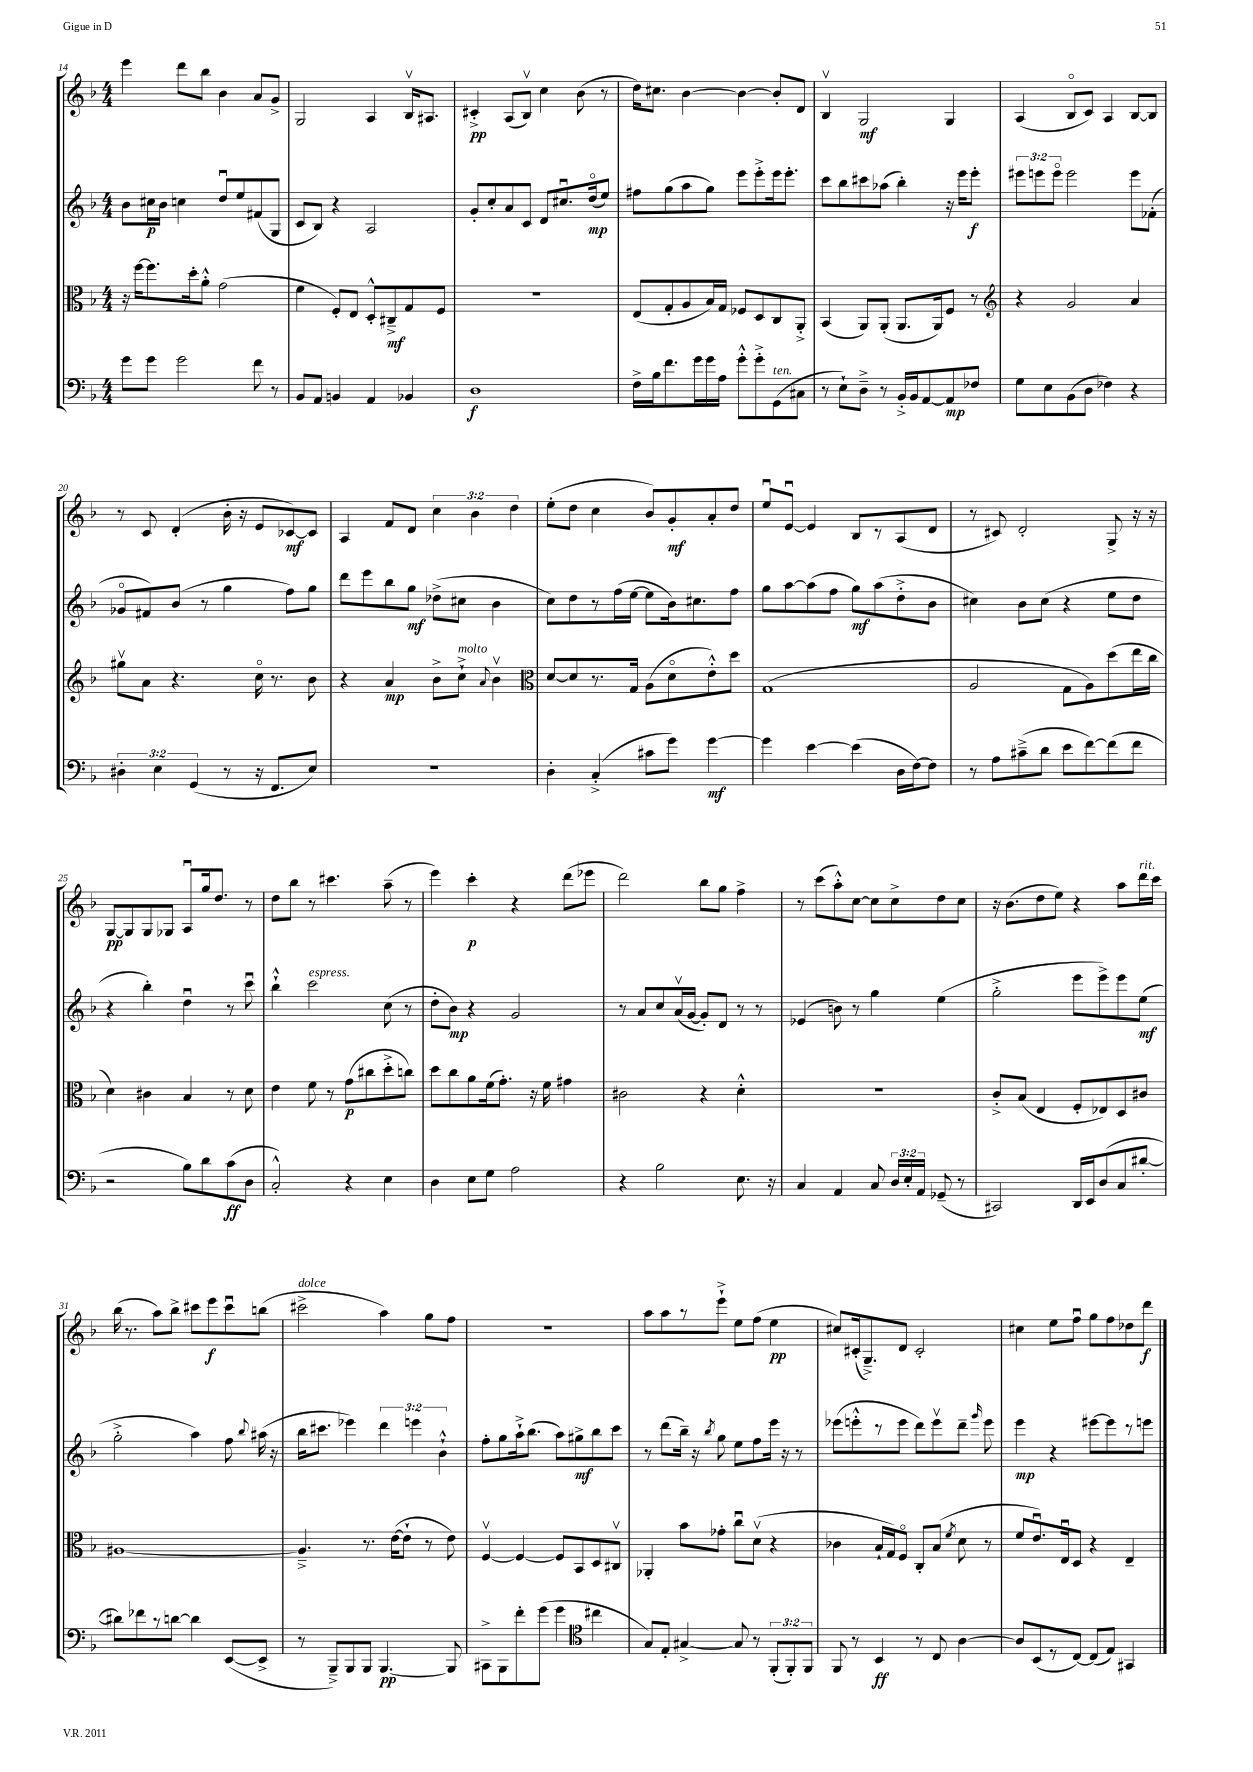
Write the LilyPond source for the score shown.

<<
\new StaffGroup <<
\new Staff = "s0" {
    \clef treble \key f \major \numericTimeSignature \time 4/4 \override Staff.TupletNumber.text = #tuplet-number::calc-fraction-text
    \autoBeamOff e'''4 d'''8[ bes''8] bes'4 a'8[ g'8]-> |
    g2 a4 bes16[\upbow ais8.] |
    cis'4-.->\pp a8[( bes8]\upbow) c''4 bes'8( r8 |
    d''16[) cis''8.] bes'4~ bes'4~ bes'8[-. d'8] |
    bes4\upbow g2\mf g4 |
    a4( bes8[\flageolet c'8]) a4 bes8[~ bes8] |
    r8 c'8 d'4-.( bes'16-. r16 e'8[ ces'8~\mf) ces'8] |
    a4 f'8[ d'8] \tuplet 3/2 { c''4 bes'4 d''4 } |
    e''8[-.( d''8] c''4 bes'8[) g'8-.\mf a'8-. d''8] |
    e''8[\downbow e'8]~\downbow e'4 bes8[ r8 a8( d'8] |
    r8 cis'8) d'2-. g8-> r16 r16 |
    g8[~\pp g8 g8 ges8] a8[\downbow g''16 d''8.] r8 |
    d''8[ bes''8] r8 cis'''4. a''8--( r8 |
    e'''4) c'''4-.\p r4 d'''8[( ees'''8] |
    d'''2) bes''8[ g''8] f''4-> |
    r8 c'''8[( a''8-.-^) c''8]~ c''8[ c''8-> d''8 c''8] |
    r16 bes'8.[( d''8 e''8]) r4 a''8[ d'''16^\markup { \italic "rit." } c'''16] |
    bes''16( r8. a''8[) bes''8]-> cis'''8[ e'''8\f cis'''8\downbow b''8]( |
    cis'''2->^\markup { \italic "dolce" } a''4) g''8[ f''8] |
    r1 |
    a''8[ a''8 r8 e'''8]-!-> e''8[ f''8]( e''4\pp |
    cis''8[) cis'16-.( g8.--->) d'8] cis'2-. |
    cis''4 e''8[ f''8]\downbow g''8[ f''8 des''8 d'''8]\f \bar "|." |
}
\new Staff = "s1" {
    \clef treble \key f \major \numericTimeSignature \time 4/4 \override Staff.TupletNumber.text = #tuplet-number::calc-fraction-text
    \autoBeamOff bes'8[ cis''16\p bes'16] c''4 d''8[\downbow e''8 fis'8( g8] |
    c'8[ bes8]) r4 a2 |
    g'8[-. c''8-. a'8 c'8] d'8[ cis''8.\downbow d''16\flageolet\mp( e''8]) |
    fis''8[ g''8( a''8 g''8]) e'''8[ e'''8-.-> e'''16 e'''8.]-. |
    c'''8[ bes''8 cis'''8 aes''8]( bes''4-.) r16 e'''16[ e'''8]-.\f |
    \tuplet 3/2 { eis'''8[ e'''8 e'''8]\flageolet } e'''2 e'''8[ fes'8]-.( |
    ges'8[\flageolet fis'8) bes'8]( r8 g''4 f''8[) g''8] |
    d'''8[ e'''8 bes''8 g''8]\mf des''8[->( cis''8] bes'4 |
    c''8[) d''8 r8 f''16( e''16]~ e''8[ bes'16) cis''8. f''8] |
    g''8[ a''8~ a''8( f''8] g''8[\mf) a''8( d''8-.-> bes'8] |
    cis''4) bes'8[ cis''8]( r4 e''8[ d''8] |
    r4 bes''4-.) d''4\downbow r8 c'''8\downbow |
    bes''4-!-^ c'''2^\markup { \italic "espress." } c''8( r8 |
    d''8[-. bes'8]\mp) r4 g'2 |
    r8 a'8[ c''8 a'16\upbow( g'16]~ g'8[-.) d'8] r8 r8 |
    ees'4( b'8) r8 g''4 e''4( |
    g''2-.-> e'''8[ e'''8->) e'''8 e''8]\mf( |
    g''2-.-> a''4) f''8 \appoggiatura { bes''8 } ais''16( r16 |
    bes''16[ cis'''8.] ees'''4) \tuplet 3/2 { d'''4 e'''4 bes'4-!-^ } |
    f''8[-. g''8 a''16-!-> bes''8.]( a''8[) gis''8->\mf bes''8 c'''8] |
    r8 d'''8[( bes''16]--) r16 \acciaccatura { bes''8 } g''8 e''8[ f''8 e'''16] r16 r8 |
    ees'''8[( e'''8-.-^ r8 e'''8] d'''8[) e'''8\upbow d'''8]-- \grace { g'''16 } e'''8 |
    e'''4\mp r4 eis'''8[~ eis'''8 r8 e'''8] \bar "|." |
}
\new Staff = "s2" {
    \clef alto \key f \major \numericTimeSignature \time 4/4
    \autoBeamOff r16 f''16[~ f''8. d''16-. a'8]-.-^ g'2( |
    f'4 f8[-.) e8] d8[-.-^ cis8--->\mf g8 f8] |
    R1 |
    e8[( g8-. a8 bes16) g16] fes8[ d8 c8 a,8]-.-> |
    bes,4( a,8[) a,8]-.( a,8.[ a,16) f8] r8 |
    \clef treble r4 g'2 a'4 |
    gis''8[\upbow a'8] r4. c''16\flageolet r8. bes'8 |
    r4 a'4\mp bes'8[-> c''8]-!->^\markup { \italic "molto" } \appoggiatura { a'8 } bes'4\upbow |
    \clef alto d'8[~ d'8 r8. g16] a8[( d'8\flageolet e'8-.-^) d''8] |
    g1( |
    a2 g8[ a8) d''8( e''16 c''16] |
    d'4) cis'4 bes4 r8 d'8 |
    e'4 f'8 r8 g'8[\p( cis''8 d''8-.-> c''8]) |
    d''8[ c''8 a'8 f'16( g'8.]-.) r16 f'16 gis'4 |
    cis'2 r4 d'4-.-^ |
    R1 |
    c'8[-.-> bes8]( e4 f8[-. ees8) d8 cis'8] |
    ais1~ |
    ais4.---> r8. e'16[~( e'8]-! r8 e'8) |
    f4~\upbow f4~ f8[ bes,8 d8 cis8]\upbow |
    aes,4-. bes'8[ ges'8]-. c''8[\downbow d'8]\upbow( r4 |
    ces'4 bes16[-! g16) f8]\flageolet c8[-. bes8]( \acciaccatura { f'8 } d'8 r8 |
    f'8[ e'8.\downbow) e16\downbow d8] r4 e4-- \bar "|." |
}
\new Staff = "s3" {
    \clef bass \key f \major \numericTimeSignature \time 4/4 \override Staff.TupletNumber.text = #tuplet-number::calc-fraction-text
    \autoBeamOff g'8[ g'8] g'2 f'8 r8 |
    bes,8[ a,8] b,4 a,4 bes,4 |
    d1\f |
    f16[-> bes16 f'8. g'16 g'16 a16] g'8[-.-^ g'8-.-> g,8^\markup { \italic "ten." }( cis8] |
    r8 e8[-!) d8]---> r8 bes,16[-.-> bes,16 a,8~ a,8\mp fes8] |
    g8[ e8 bes,8( d8] fes4) r4 |
    \tuplet 3/2 { dis4-. e4 g,4( } r8 r16 f,8.[ e8]) |
    R1 |
    d4-. c4-.->( cis'8[ g'8]) g'4~\mf |
    g'4 e'4~ e'4( d16[ f16~) f8] |
    r8 a8[ cis'8--->( d'8] e'8[ f'8~) f'8( f'8] |
    r2 bes8[) d'8 c'8\ff( d8] |
    c2-.-^) r4 e4 |
    d4 e8[ g8] a2 |
    r4 bes2 e8. r16 |
    c4 a,4 c8 \tuplet 3/2 { d16[ e16-. a,16] } ges,8--( r8 |
    cis,2) d,16[ e,16 d8( c8 dis'8]~-. |
    dis'8[) fes'8 r8 d'8]~ d'4 e,8[~( e,8]-> |
    r8 bes,,8[--->) bes,,8 bes,,8] bes,,4.~\pp bes,,8 |
    cis,8[-> bes,,8 f'8-. g'8]( g'4 \clef tenor cis''4 |
    g8[) e8]-. gis4~-> gis8 r8 \tuplet 3/2 { f,8[-.( f,8-.) f,8] } |
    f,8 r8 bes,4\ff r8 c8 a4~ |
    a8[ bes,8( r8 c8]~) c8[( e8]) gis,4 \bar "|." |
}
>>
>>
\layout { \context { \Score currentBarNumber = #14 } }
